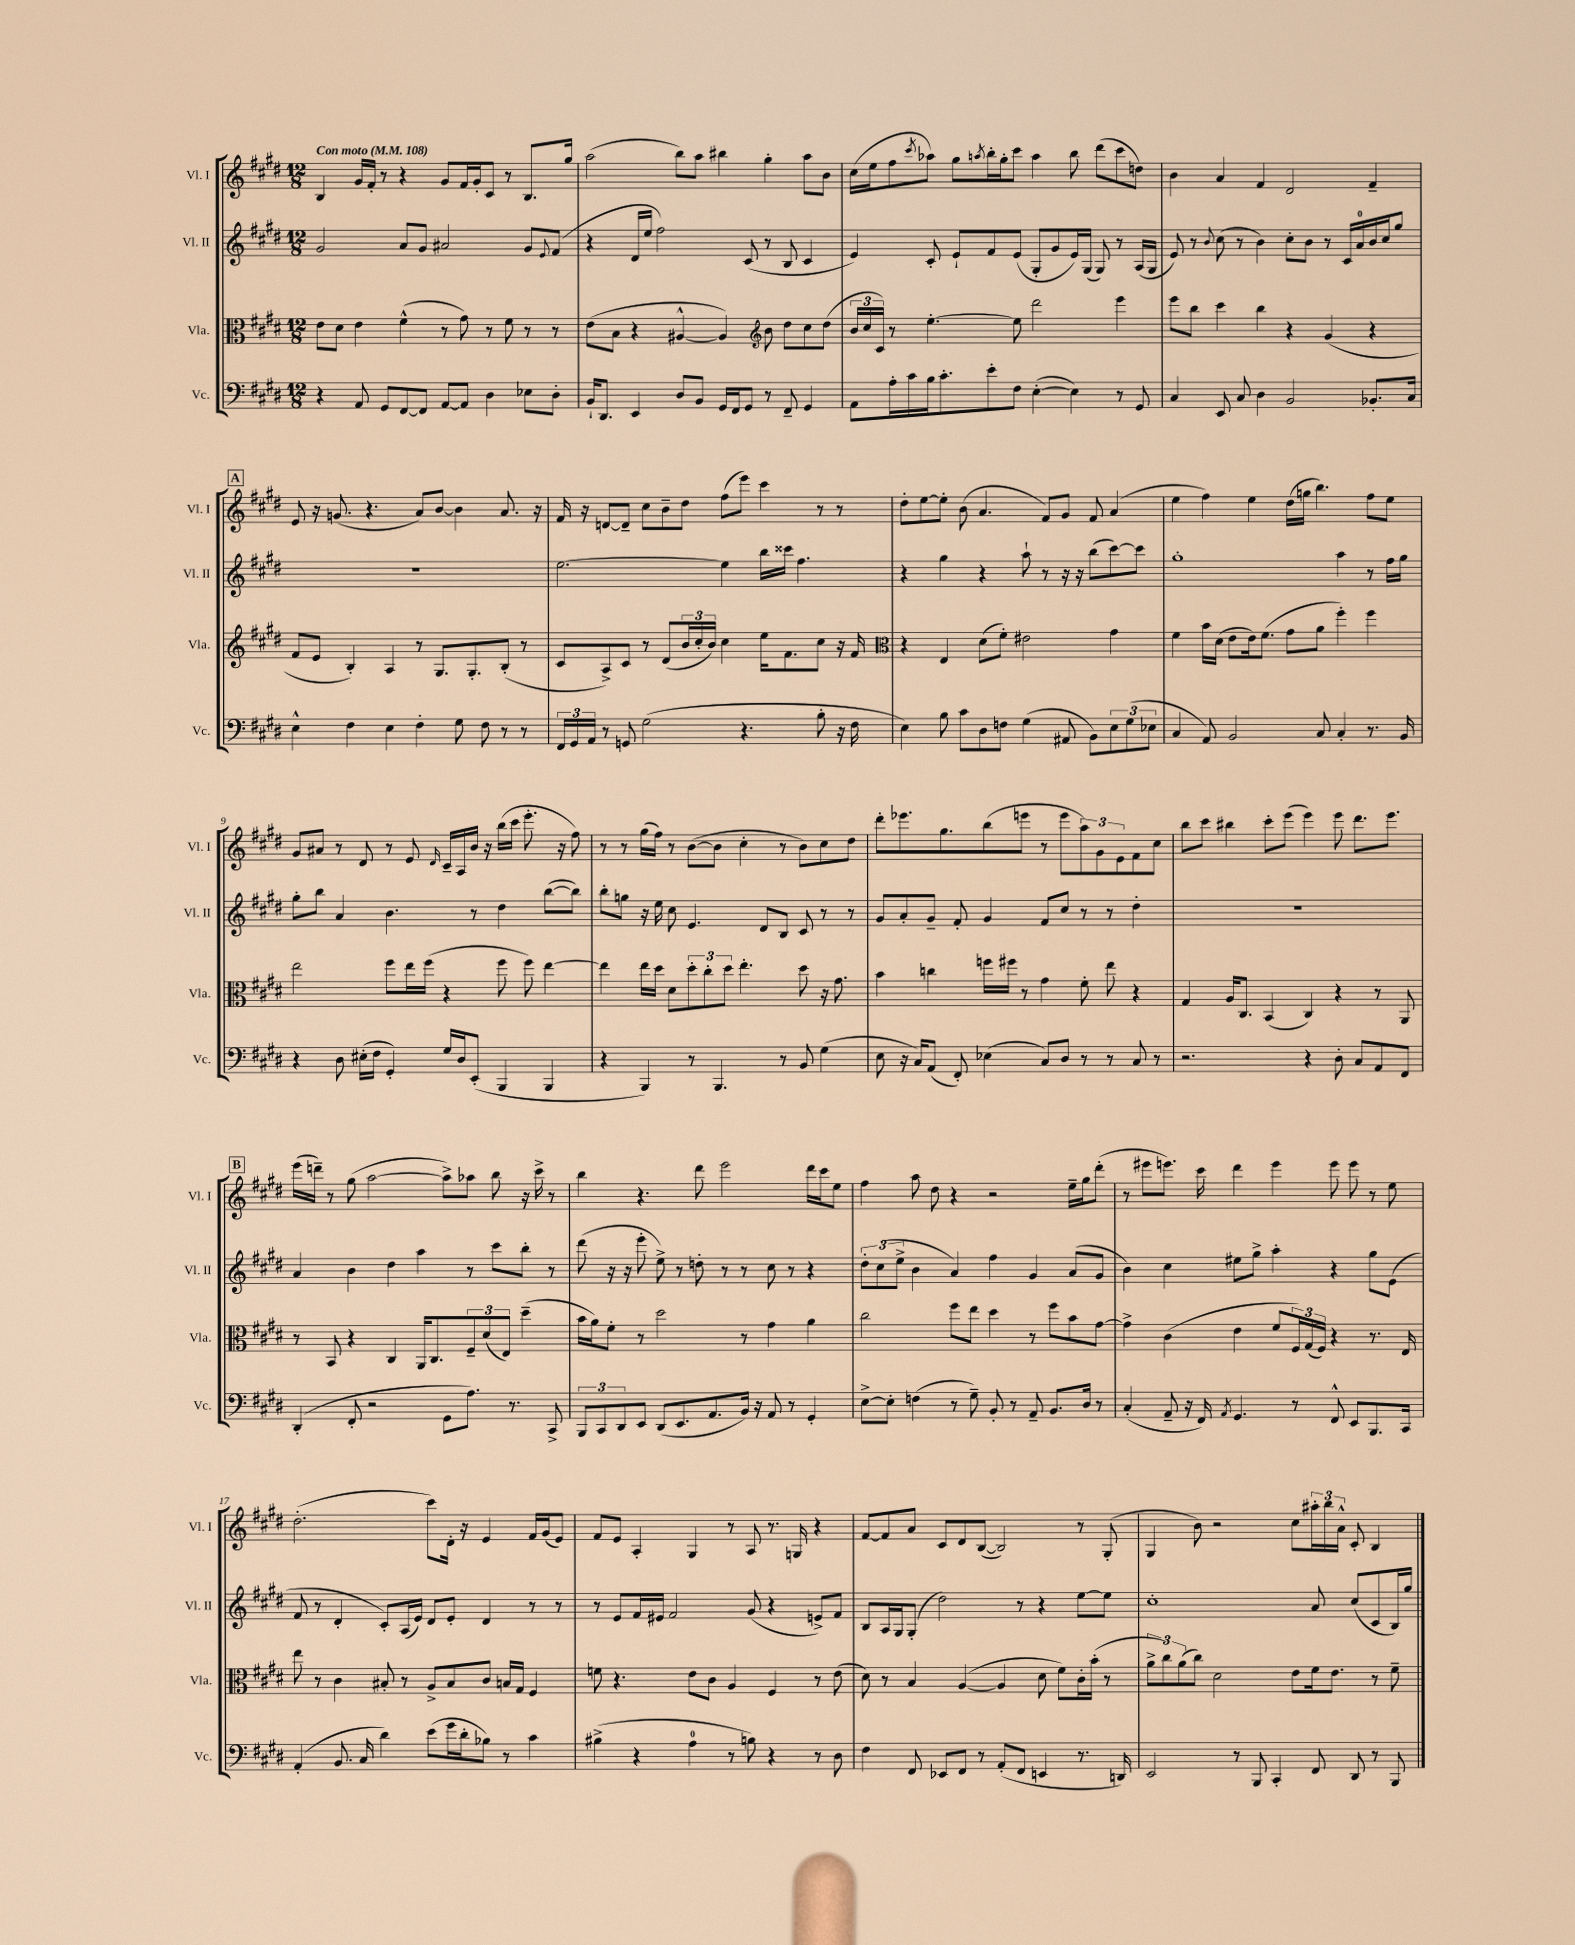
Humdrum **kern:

**kern	**kern	**kern	**kern
*staff4	*staff3	*staff2	*staff1
*clefF4	*clefC3	*clefG2	*clefG2
*k[f#c#g#d#]	*k[f#c#g#d#]	*k[f#c#g#d#]	*k[f#c#g#d#]
*M12/8	*M12/8	*M12/8	*M12/8
*MM108	*MM108	*MM108	*MM108
4r	8e	2g#	4B
.	8d#	.	.
8AA	4e	.	16g#
.	.	.	16f#'
8GG#	.	.	8r
[8FF#	(4f#^^	8a	4r
8FF#]	.	8g#	.
[8AA	8r	2a#	8g#
8AA]	8g#)	.	16f#
.	.	.	16g#'
4D#	8r	.	8c#
.	8f#	.	8r
8E-	8r	8g#	8.B
.	.	8qqe	.
8D#'	8r	(8f#	.
.	.	.	16gg#
=	=	=	=
16BB`	(8e	4r	(2aa
8.DD#	.	.	.
.	8B	.	.
4EE	4r	16d#	.
.	.	16ee	.
.	.	2ff#)	.
8D#	[4A#^^	.	8bb)
8BB	.	.	8aa
16GG#	4A#])	.	4bb#
16FF#	.	.	.
8GG#	.	(8c#	.
*	*clefG2	*	*
8r	8b	8r	4gg#'
8FF#~	8dd#	8B	.
4GG#	8cc#	4c#	8aa
.	(8dd#	.	8b
=	=	=	=
8AA	24b	4e)	(16cc#
.	24cc#	.	.
.	.	.	16ee
.	24c#)	.	.
16A'	8r	.	8ff#
16c#	.	.	.
.	.	.	8qccc#
16B	[4.ee'	8c#'	8aa-)
8.c#'	.	.	.
.	.	8e`	8gg#
.	.	.	8qaa
8e'	.	8f#	16bb'
.	.	.	16gg#'
8F#	8ee]	(8e	8ccc#
([4E'	2ddd#	8G#'	4aa
.	.	8g#	.
4E])	.	16e)	8bb
.	.	(16G#	.
.	.	8G#)	(8ddd#
8r	4eee	8r	8ccc#
8GG#	.	(16A	8dd)
.	.	16G#	.
=	=	=	=
4C#	8eee	8e)	4b
.	8bb	8r	.
.	.	8qqb	.
8EE	4ccc#	(8cc#	4a
8C#	.	8r	.
4D#	4bb	4b)	4f#
2BB	4r	8cc#'	2d#
.	.	8b	.
.	(4g#	8r	.
.	.	16c#	.
.	.	16a	.
8.BB-'	4r	16b	4f#~
.	.	16cc#	.
.	.	8gg#	.
16C#	.	.	.
=	=	=	=
4E^^	8f#	1.r	8e
.	8e	.	16r
.	.	.	(8.g
4F#	4B')	.	.
.	.	.	4.r
4E	4A	.	.
4F#'	8r	.	8a)
.	8.G#	.	[8b
8G#	.	.	4b]
.	8.G#'	.	.
8F#	.	.	.
8r	(8B'	.	8.a
8r	8r	.	.
.	.	.	16r
=	=	=	=
24FF#	8c#	[2.ee	16f#
24GG#	.	.	.
.	.	.	16r
24AA	.	.	.
8r	8A^)	.	[8d
8GG	8c#	.	8d~]
(2G#	8r	.	8cc#
.	(8d#	.	8b~
.	24b	.	8dd#
.	24cc#'	.	.
.	24b)	.	.
.	4cc#	4ee]	(8ff#
4.r	.	.	8eee)
.	16ee	16bb	4ccc#
.	8.f#	16ccc##	.
.	.	4.ff#	.
8B'	8cc#	.	8r
16r	16r	.	8r
16F#	16f#	.	.
=	=	=	=
*	*clefC3	*	*
4E)	4r	4r	8dd#'
.	.	.	[8ee
8B	4E	4gg#	8ee']
8c#	.	.	(8b
8D#	(8d#	4r	4.a
8F	8f#')	.	.
(4G#	2e#	8aa`	.
.	.	8r	8f#)
8AA#	.	16r	8g#
.	.	16r	.
8BB)	.	(8bb	8f#
12E	4g#	[8ccc#)	(4a
(12G#	.	.	.
.	.	8ccc#]	.
12E-	.	.	.
=	=	=	=
4C#	4f#	1gg#'	4ee
8AA)	16b	.	4ff#)
.	(16d#	.	.
2BB	8e	.	.
.	16e)	.	4ee
.	(8.f#	.	.
.	8g#	.	(16dd#
.	.	.	16gg
8C#	8a	.	4.bb)
4C#'	4ff#')	4aa	.
8.r	4ff#	8r	8ff#
.	.	16ff#	8ee
16BB	.	16gg#	.
=	=	=	=
4r	2ee	8gg#'	8g#
.	.	8bb	8a#
8D#	.	4a	8r
(16E#'	.	.	8d#
16F#	.	.	.
4GG#')	8ff#	4.b	8r
.	16ee	.	8e
.	(16ff#	.	.
.	.	.	16qqd#
16G#	4r	.	16c#~
16D#	.	.	16A
(8EE'	.	8r	16b
.	.	.	16r
4BBB	8ff#	4dd#	(16bb
.	.	.	16ccc#
.	8ff#)	.	8.eee'
4BBB	[4ee	([8bb	.
.	.	.	16r
.	.	8bb])	8ff#)
=	=	=	=
4r	4ee]	8bb'	8r
.	.	8gg	8r
4BBB)	16ee	16r	(16gg#
.	16dd#	16ee	16ff#)
.	8d#	8cc#	8r
8r	12dd#'	4.e	([8b
.	12cc#'	.	.
4.BBB	.	.	8b]
.	12dd#	.	.
.	4.ee'	.	4cc#'
.	.	8d#	.
8r	.	8B	8r
8BB	8dd#	8c#	8b)
(4G#	16r	8r	8cc#
.	8.g#	.	.
.	.	8r	8dd#
=	=	=	=
8E	4b	8g#	8ddd#'
16r	.	8a'	8.eee-
16C#)	.	.	.
(8AA	4cc	8g#~	.
.	.	.	8.gg#
8FF#')	.	8f#'	.
(4E-	16ff	4g#	(8bb
.	16ff#	.	.
.	8r	.	8eee
8C#)	4g#	8f#	8r
8D#	.	8cc#	8eee
8r	8f#'	8r	12aa)
.	.	.	12g#
8r	8ee	8r	.
.	.	.	12e
8C#	4r	4dd#'	8f#
8r	.	.	8cc#
=	=	=	=
2.r	4G#	1.r	8bb
.	.	.	8ccc#
.	16A	.	4bb#
.	8.C#	.	.
.	(4BB	.	8ccc#'
.	.	.	(8eee
4r	4C#)	.	4eee)
8D#'	4r	.	8eee
8C#	.	.	8.ddd#
8AA	8r	.	.
.	.	.	8.eee
8FF#	8AA	.	.
=	=	=	=
(4DD#'	8r	4a	(16eee
.	.	.	16ddd~)
.	8BB	.	8r
8FF#'	4r	4b	(8gg#
2r	.	.	[2aa
.	4C#	4dd#	.
.	16AA	4aa	.
.	8.C#	.	.
8GG#	.	.	8aa^])
8.A)	12F#~	8r	8aa-
.	(12d#	.	.
.	.	8ccc#	8bb
.	12E)	.	.
8.r	.	.	.
.	(4dd#~	8bb'	16r
.	.	.	16ccc#^
8CC#^	.	8r	8r
=	=	=	=
12BBB	16b	(8ddd#	4bb
.	16a)	.	.
12CC#	.	.	.
.	8f#'	16r	.
12DD#	.	.	.
.	.	16r	.
8EE	8r	8eee'	4.r
(8DD#	2dd#	8ee^)	.
8.EE	.	8r	.
.	.	8dd'	8ddd#
8.AA	.	.	.
.	.	8r	2eee
16BB)	8r	8r	.
16r	.	.	.
8AA	4g#	8cc#	.
8r	.	8r	.
4GG#'	4a	4r	16ddd#
.	.	.	16ccc#
.	.	.	8ee
=	=	=	=
[8E^	2cc#	12dd#'	4ff#
.	.	(12cc#	.
8E']	.	.	.
.	.	12ee^	.
(4F	.	4b	8aa
.	.	.	8dd#
8r	8ff#	4a)	4r
8G#~)	8ee	.	.
8BB'	4dd#	4ff#	2r
8r	.	.	.
8AA~	8r	4g#	.
8.BB	8ff#	.	.
.	8b	(8a	16ee~
16D#	.	.	16gg#
8r	[8g#	8g#	(8ddd#'
=	=	=	=
(4C#'	4g#^]	4b)	8r
.	.	.	8eee#
8AA~	(4c#	4cc#	8.eee)
16r	.	.	.
16FF#)	.	.	16ccc#
8qAA	.	.	.
4.GG#	4e	8ee#	4ddd#
.	.	8gg#^	.
.	8f#	4aa'	4eee
8r	24F#)	.	.
.	(24G#	.	.
.	24F#)	.	.
8FF#^^	4r	4r	8eee
8EE	.	.	8eee
8.BBB	8.r	8gg#	8r
.	.	(8e	8ee
16CC#	16E	.	.
=	=	=	=
(4AA'	8ee	8f#	(2.dd#'
.	8r	8r	.
8.BB	4c#	4d#'	.
16C#	.	.	.
4d#)	8B#'	8c#')	.
.	8r	(16A	.
.	.	16e)	.
(8e	8A^	8d#	8ccc#)
16g#	8B#	8e'	16d#'
16d#'	.	.	16r
8B-)	8c#	4d#	4e
8r	16B	.	.
.	16G#	.	.
4c#	4F#	8r	16f#
.	.	.	(16g#
.	.	8r	8e)
=	=	=	=
(4B#^	8f	8r	8f#
.	4.r	8e	8e
4r	.	16f#	4A'
.	.	16e#	.
.	.	2f#	.
4A	8e	.	4G#
.	8c#	.	.
8r	4A	.	8r
8B)	.	(8g#	8A
4r	4F#	4r	8.r
.	.	.	16G
8r	8r	8e^)	4r
8D#	(8e	8f#	.
=	=	=	=
4F#	8d#)	8B	[8f#
.	8r	16A	8f#]
.	.	16G#	.
8FF#	4B	(8G#'	8a
8EE-	.	2dd#)	8c#
8FF#	([4A	.	8d#
8r	.	.	([8B
(8AA'	4A]	.	2B])
8FF#	.	8r	.
4EE	8d#	4r	.
.	8f#)	.	.
8.r	16c#'	[8ee	8r
.	(16b'	.	.
.	8r	8ee]	(8G#'
16DD)	.	.	.
=	=	=	=
2EE	12a^	1cc#'	4G#
.	12cc#)	.	.
.	(12a	.	.
.	8cc#)	.	8b)
.	2d#	.	2r
8r	.	.	.
8BBB	.	.	.
4CC#'	.	.	.
.	8e	.	8cc#
8FF#	16f#	8a	24aa#'
.	.	.	24bb
.	8.e	.	.
.	.	.	24a^^
8DD#	.	(8cc#	8c#'
8r	8r	8c#	4B
8BBB	8f#~	16B)	.
.	.	16gg#	.
==	==	==	==
*-	*-	*-	*-
